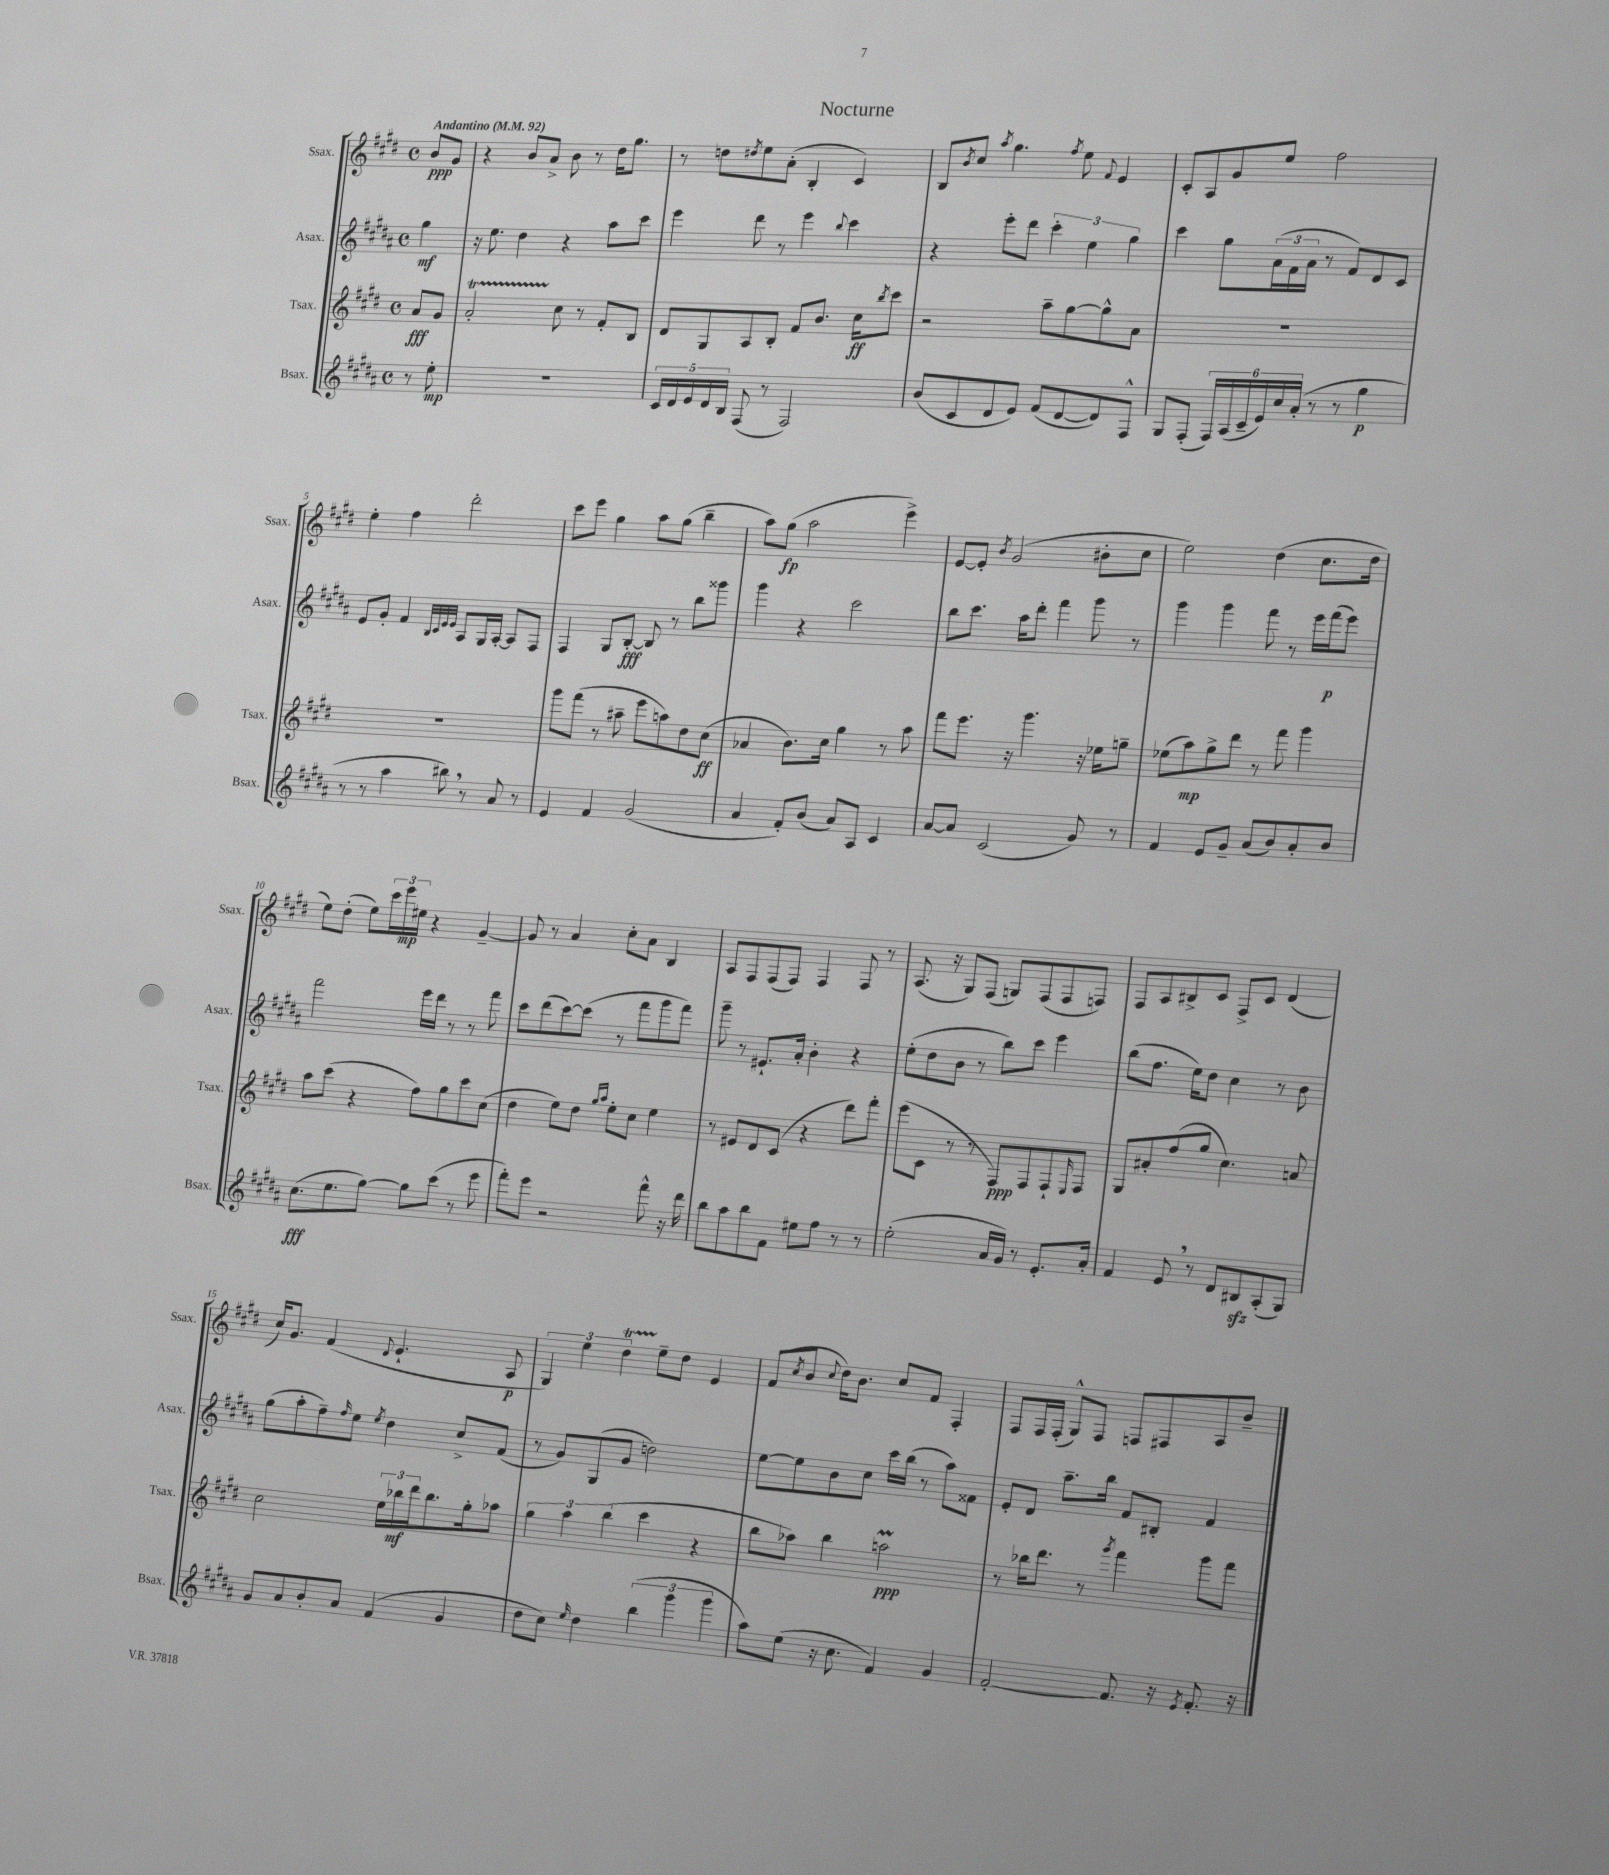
\header { title = "Nocturne" }
<<
\new StaffGroup <<
\new Staff = "s0" \with { instrumentName = "Ssax." shortInstrumentName = "Ssax." } {
    \clef treble \key e \major \defaultTimeSignature \time 4/4 \partial 4 \tempo "Andantino" 4 = 92
    b'8\ppp gis'8 |
    r4 b'8 a'8-> b'8 r8 dis''16 gis''8. |
    r8 d''8 \acciaccatura { dis''8 } e''8 a'8-.( b4-. cis'4) |
    b8 \acciaccatura { b'8 } cis''8 \acciaccatura { a''8 } gis''4. \acciaccatura { fis''8 } e''8 \appoggiatura { fis'8 } e'4 |
    cis'8-. a8 gis'8 e''8 fis''2 |
    e''4-. fis''4 dis'''2-. |
    cis'''8 e'''8 gis''4 a''8 gis''8( b''4-- |
    a''8) gis''8\fp( a''2 e'''4->) |
    e'8~ e'8-. \acciaccatura { b'8 } gis'2( bis'8-. cis''8 |
    e''2) dis''4( cis''8. dis''16 |
    e''8) dis''8-.( e''8) \tuplet 3/2 { cis'''16 e'''16\mp eis''16 } r4 gis'4~-- |
    gis'8 r8 a'4 cis''8-. a'8 b4 |
    a8 fis8 fis8( fis8) fis4 fis8 r8 |
    a8.( r16 gis8) fis8( g8) fis8( fis8 f8) |
    fis8 a8 bis8-> cis'8 fis8-> cis'8 dis'4( |
    cis''16) gis'8. fis'4( \appoggiatura { dis'8 } e'4.-! a8\p |
    \tuplet 3/2 { gis4) e''4 dis''4\startTrillSpan } e''8--\stopTrillSpan dis''8 e'4 |
    fis'8( \acciaccatura { cis''8 } b'8 \appoggiatura { cis''8 } dis''16) b'8. cis''8 fis'8 fis4-. |
    fis8 fis16 fis16-.( gis8-^) fis8 f8 fis8 a8 b'8-- \bar "|." |
}
\new Staff = "s1" \with { instrumentName = "Asax." shortInstrumentName = "Asax." } {
    \clef treble \key b \major \defaultTimeSignature \time 4/4 \partial 4
    gis''4\mf |
    r16 e''8. dis''4 r4 ais''8 cis'''8 |
    e'''4 dis'''8 r8 e'''4 \appoggiatura { b''8 } cis'''4 |
    r4 e'''8-. dis'''8 \tuplet 3/2 { cis'''4-. e''4 gis''4 } |
    cis'''4 gis''8 \tuplet 3/2 { ais'16( fis'16 ais'16 } r8 fis'8) dis'8 cis'8 |
    e'8 gis'8-. fis'4 \grace { b32 cis'32 e'32 e'32 } ais8 gis16 ais16~-. ais8 fis8 |
    fis4 gis8 b8~-.\fff b8 r8 b''8 gisis'''8 |
    gis'''4 r4 cis'''2 |
    b''8 cis'''8. ais''16 dis'''8-. fis'''4 gis'''8 r8 |
    gis'''4 gis'''4 fis'''8 r8 e'''16 fis'''16\p( e'''8) |
    fis'''2 e'''16 dis'''16 r8 r8 fis'''8 |
    cis'''8 dis'''8( cis'''8~) cis'''8( r8 fis'''8 gis'''8 fis'''8) |
    gis'''8-- r8 eis'8.-! ais'16-. b'4-. r4 |
    e''8-.( dis''8 b'8 r8 b''8) cis'''8 e'''4 |
    b''8( fis''8. e''16) dis''8 cis''4 r8 b'8 |
    gis''8( ais''8-. fis''8--) \grace { fis''16 } e''8 \acciaccatura { e''8 } dis''4 cis''8-> fis'8( |
    r8 gis'8) gis8( gis'8 d''2) |
    e''8~ e''8 b'8 cis''8 cis'''16 b''16( r8 ais''8) fisis'8 |
    e'8-. dis'8 ais''8.-- b''16 fis'8 bis8-. fis'4 \bar "|." |
}
\new Staff = "s2" \with { instrumentName = "Tsax." shortInstrumentName = "Tsax." } {
    \clef treble \key e \major \defaultTimeSignature \time 4/4 \partial 4
    a'8\fff gis'8 |
    a'2-.\startTrillSpan cis''8\stopTrillSpan r8 fis'8-. b8 |
    dis'8 gis8 a8 b8-. fis'8 b'8. cis''16\ff \acciaccatura { b''8 } cis'''8 |
    r2 a''8-- gis''8~ gis''8-^ a'8 |
    R1 |
    R1 |
    gis'''8 fis'''8( r8 ais''8-- e'''8 a''8) dis''8 cis''8\ff( |
    aes'4 b'8.) cis''16 gis''4 r8 a''8 |
    fis'''8 e'''8. r16 gis'''4. r16 ees''16 g''8-- |
    ees''8( a''8\mp) gis''8-> dis'''8 r8 fis'''8 gis'''4 |
    a''8 cis'''8( r4 fis''8) gis''8 cis'''8 cis''8( |
    dis''4 e''8) dis''8 \grace { gis''16 a''16 } e''8-. cis''8 e''4 |
    r8 eis'8 dis'8 cis'8( r4 dis'''8) fis'''8-. |
    e'''8( cis'8 r8 r8 fis8\ppp) fis8 fis8-! \grace { e16 } fis8 |
    gis8 ais'8-. fis''8( gis''8 cis''4.) a'8 |
    cis''2 \tuplet 3/2 { e''16 bes''16\mf dis'''16 } bes''8. gis''16-. aes''8 |
    \tuplet 3/2 { gis''4 a''4 b''4( } cis'''4 r4 |
    b''8 aes''8) b''4 a''2\prall\ppp |
    r8 bes''16 dis'''8. r8 \acciaccatura { gis'''8 } fis'''4 gis'''8 fis'''8 \bar "|." |
}
\new Staff = "s3" \with { instrumentName = "Bsax." shortInstrumentName = "Bsax." } {
    \clef treble \key b \major \defaultTimeSignature \time 4/4 \partial 4
    r8 e''8-.\mp |
    R1 |
    \tuplet 5/4 { cis'16 dis'16 e'16 dis'16 b16 } fis8( r8 fis2) |
    b'8( cis'8 dis'8 e'8) fis'8( dis'8~ dis'8) fis8-^ |
    gis8 fis8-.( \tuplet 6/4 { fis16) ais16( cis'16-- e'16) cis''16 ais'16-.( } r8 r8 gis''4\p |
    r8 r8 ais''4 bis''8) \breathe r8 ais'8 r8 |
    e'4 fis'4 gis'2( |
    ais'4 fis'8-.) b'8( ais'8) ais8 cis'4 |
    ais'8~ ais'8 cis'2( gis'8) r8 |
    fis'4 e'8 gis'8-- ais'8( b'8) ais'8-. b'8 |
    cis''8.\fff( e''8. gis''8~) gis''8 cis'''8( r8 e'''8 |
    fis'''8-.) e'''8 r2 fis'''8-^ r16 dis'''16 |
    b''8 ais''8 b''8 fis'8 eis''8 fis''8 r8 r8 |
    e''2-.( ais'16 gis'16) r8 e'8.-. ais'16-. |
    fis'4 e'8 \breathe r8 dis'8 bis8\sfz ais8-.( gis8) |
    gis'8 ais'8 b'8-. ais'8 fis'4( gis'4 |
    dis''8 cis''8) \grace { e''16 } dis''4 \tuplet 3/2 { b''4( gis'''4 gis'''4 } |
    ais''8) e''8( r16 cis''8. fis'4) gis'4 |
    fis'2~-. fis'8. r16 \acciaccatura { e'8 } fis'8.-. r16 \bar "|." |
}
>>
>>
